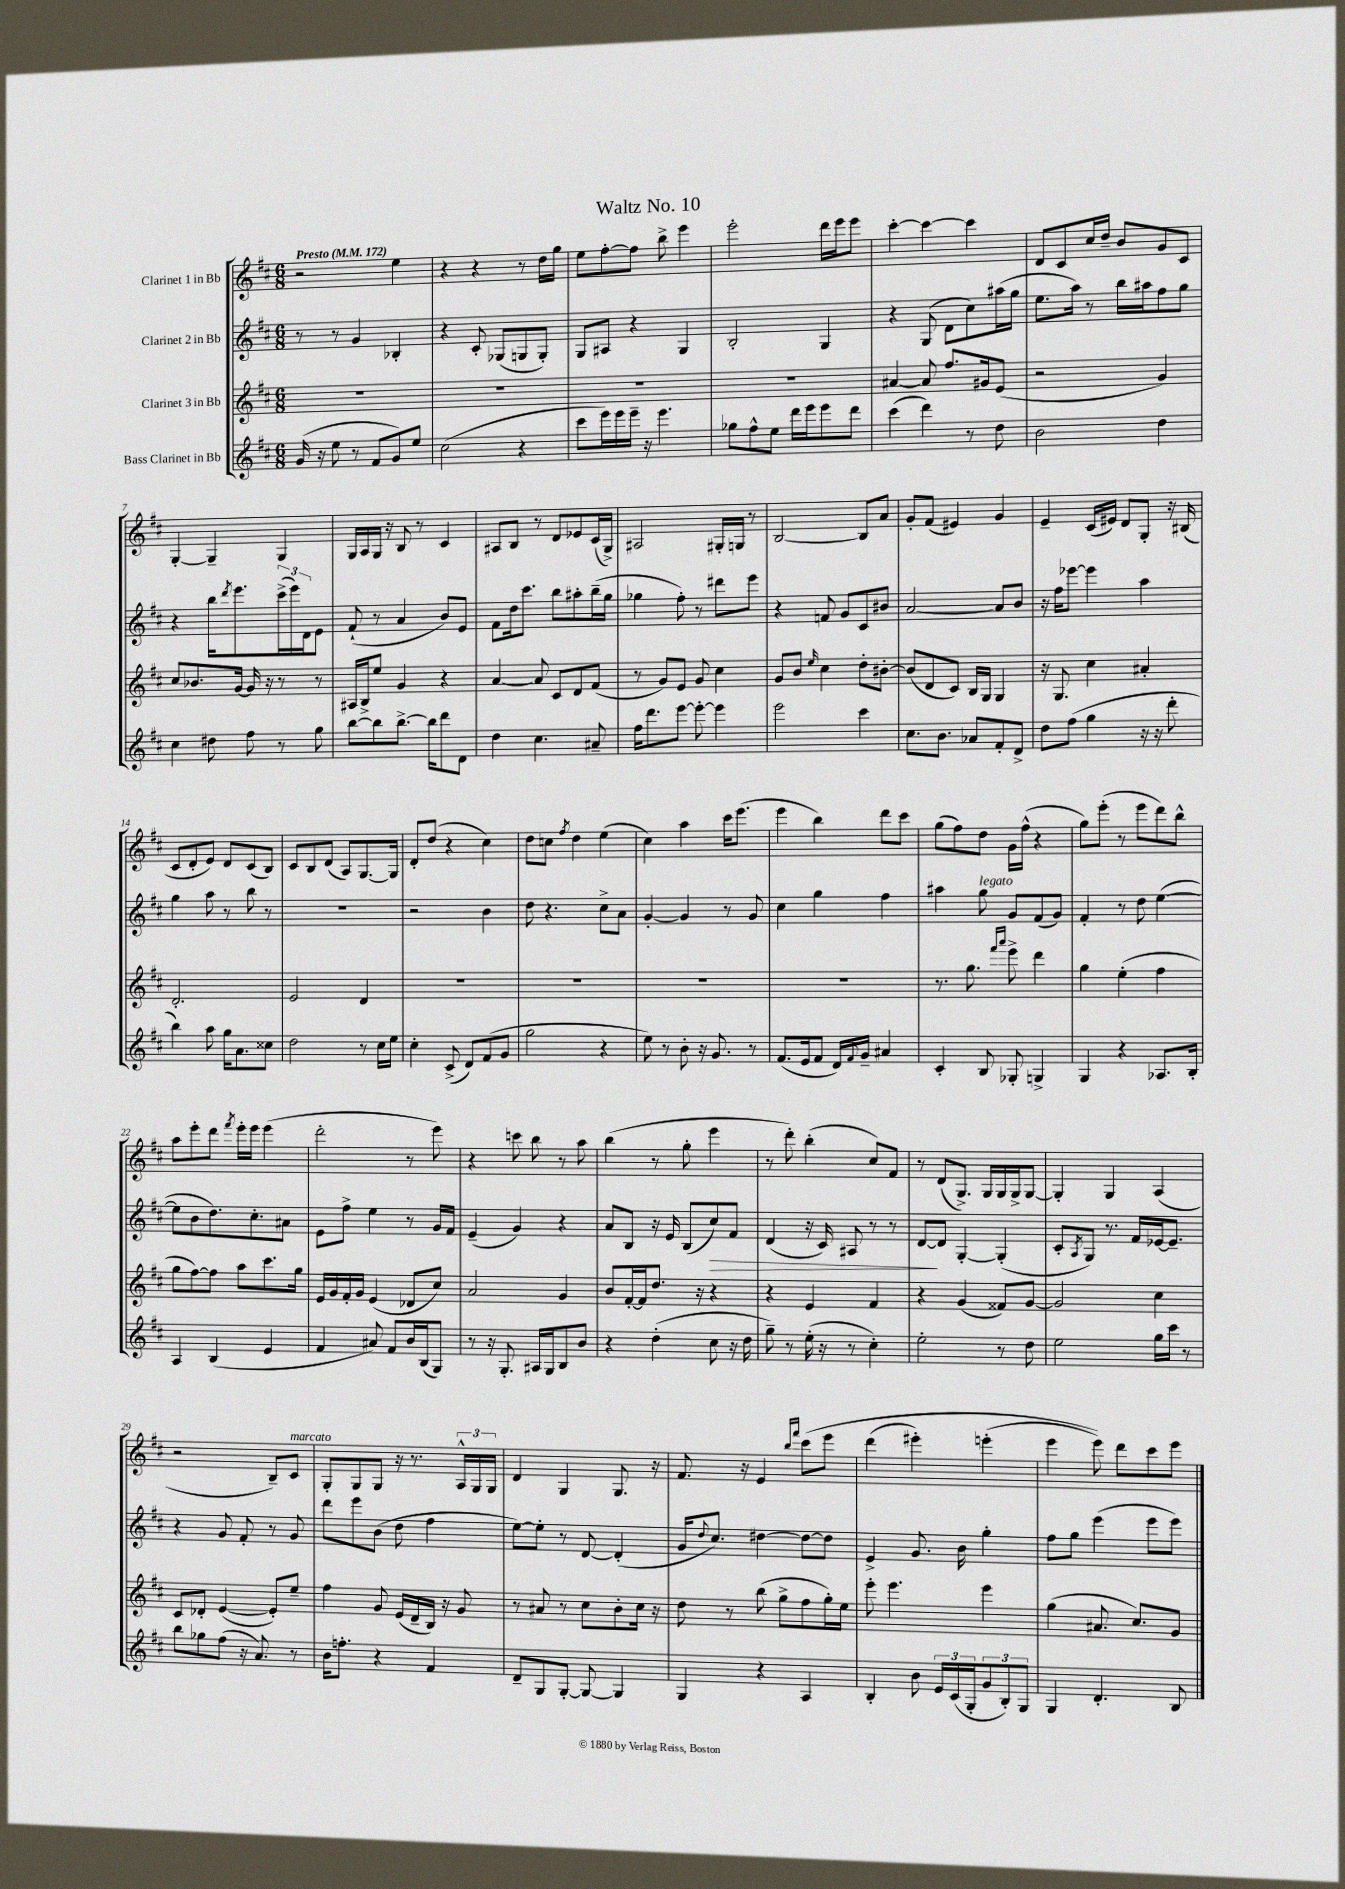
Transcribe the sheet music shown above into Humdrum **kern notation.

**kern	**kern	**kern	**kern
*staff4	*staff3	*staff2	*staff1
*clefG2	*clefG2	*clefG2	*clefG2
*k[f#c#]	*k[f#c#]	*k[f#c#]	*k[f#c#]
*M6/8	*M6/8	*M6/8	*M6/8
*MM172	*MM172	*MM172	*MM172
(16g/	2.r	8r	2r
16r	.	.	.
8ee\	.	8r	.
8r	.	4g/	.
8f#/L	.	.	.
8g/)	.	4B-'/	4ee\
8ee/J	.	.	.
=	=	=	=
(2cc#\	2.r	4r	4r
.	.	8c#'/	4r
.	.	(8G-/L	.
4r	.	8G/	8r
.	.	8G'/J)	16dd\LL
.	.	.	16gg\JJ
=	=	=	=
8ccc#\L	2.r	8G/L	8ee\L
16eee\L)	.	8A#/J	[8ff#'\
16eee\	.	.	.
16eee~\JJ	.	4r	8ff#\]J
16r	.	.	.
4.eee\	.	.	8bb^\
.	.	4G/	4eee\
=	=	=	=
8gg-\L	2.r	2B'/	2eee'\
8ff#^^\	.	.	.
8ee\J	.	.	.
16ddd\LL	.	.	.
16eee\J	.	.	.
8eee\	.	4G/	16ddd\LL
.	.	.	16eee\J
8ddd\J	.	.	8eee\J
=	=	=	=
(4ccc#\	[4a#/	4r	[4ccc#'\
4ddd\)	8a#/]	(8G/	4ccc#\_
.	8.ff#/L	8d\L	.
8r	.	8cc#\)	4ccc#\]
.	16g#/k	.	.
8dd\	(8e/J	(16aa#\L	.
.	.	16gg\JJ	.
=	=	=	=
2b\	2r	8.ee\L	8d/L
.	.	.	8c#/
.	.	16aa\Jk)	.
.	.	8r	16cc#/L
.	.	.	16dd~/JJ
.	.	16bb\LL	8b/L
.	.	16aa#\J	.
4dd\	4g/)	8ff#\	8g/
.	.	8gg\J	8c#/J
=	=	=	=
4cc#\	8cc#/L	4r	[4G'/
.	8.b-/	.	.
8dd#\	.	16bb\LK	4G~/]
.	.	8qddd/	.
.	[16g/Jk	8.eee\	.
8ff#\	16g/]	.	.
.	16r	.	.
8r	8r	(24ccc#^\L	4G/
.	.	24eee\)	.
.	.	24d\J	.
8gg\	8r	8e\J	.
=	=	=	=
[8bb\L	16A#/LL	(8f#`/	16G/LL
.	16B^/J	.	16A/
8bb\]	8ee/J	8r	16G/JJ
.	.	.	16r
[8.bb^\J	4g/	4a/	8B/
.	.	.	8r
16bb\]LK	.	.	.
8ddd\	4r	8b/L)	4c#/
8d\J	.	8e/J	.
=	=	=	=
4dd\	[4a/	8f#\L	8A#/L
.	.	16dd\k	8B/J
.	.	8.ccc#\J	.
4.cc#\	8a/]	.	8r
.	8c#/L	8bb\L	8d/L
.	8d/	8aa#'\	8e-/
8a#~/	(8f#/J	(16bb~\L	(16c#/L
.	.	16gg\JJ	16G^/JJ)
=	=	=	=
16ff#\LK	8r	4gg-\	2A#/
8.ddd\	.	.	.
.	8g/L)	.	.
[8eee\J	8e/J	8ff#'\)	.
8eee'\_	8g/	8r	.
4eee\]	4cc#\	8ddd#\L	16G#'/LL
.	.	.	16G/JJ
.	.	8eee\J	8r
=	=	=	=
2eee\	8g/L	4r	[2B/
.	8b/J	.	.
.	16qqee/	.	.
.	4cc#\	8f/	.
.	.	8g/L	.
4ccc#\	8dd'\L	8c#/	8B/]L
.	[8b#'\J	8b#/J	8a/J
=	=	=	=
8.cc#\L	(8b#/]L	[2a/	8g'/L
.	8d/	.	(8f#/J
8.b\J	.	.	.
.	8c#/J)	.	4e#/)
8a-/L	16B/LL	.	.
.	16G/JJ	.	.
8f#'/	4G/	8a/]L	4g/
8d^/J	.	8b/J	.
=	=	=	=
8dd\L	16r	16r	4e~/
.	8.G/	16ff#\LK	.
(8ff#\J	.	[8eee-\J	.
4gg\	4cc#\	4eee-\]	(16c#/LL
.	.	.	16e#/JJ)
.	.	.	8d/L
16r	4a#'/	4aa\	8G'/J
16r	.	.	.
8ddd'\	.	.	16r
.	.	.	(16B#/
=	=	=	=
4bb\)	2.d'/	4gg\	8c#/L
.	.	.	8d'/
8aa\	.	8aa\	8e/J)
16gg\LK	.	8r	8d/L
8.a\	.	.	.
.	.	8bb\	(8c#/
8cc##\J	.	8r	8B/J)
=	=	=	=
2dd\	2e/	2.r	8c#/L
.	.	.	8B/
.	.	.	(8d/J
.	.	.	8A/L)
8r	4d/	.	[8.G/
16cc#\LL	.	.	.
16ee\JJ	.	.	16G/]Jk
=	=	=	=
4cc#'\	2.r	2r	8d'/L
.	.	.	(8dd/J
(8c#^/	.	.	4r
8d/L)	.	.	.
(8f#/	.	4b\	4cc#\)
8g/J	.	.	.
=	=	=	=
2gg\	2.r	8dd\	8dd\L
.	.	4.r	8cc\J
.	.	.	8qff#/
.	.	.	4dd\
4r	.	8cc#^\L	(4ee\
.	.	8a\J	.
=	=	=	=
8ee\)	2.r	[4g'/	4cc#\)
8r	.	.	.
8b'\	.	4g/]	4aa\
16r	.	.	.
8.g/	.	.	.
.	.	8r	16ccc#\LK
.	.	.	(8.eee\J
8r	.	8g/	.
=	=	=	=
(8.f#/L	2.r	4cc#\	4eee\
16e/k	.	.	.
8f#/J	.	4gg\	4bb\)
16d/LL)	.	.	.
8qqf#/	.	.	.
16g~/JJ	.	.	.
4a#/	.	4ff#\	8ddd\L
.	.	.	8ccc#\J
=	=	=	=
4c#'/	8.r	4aa#\	(8gg\L
.	.	.	8ff#\)
.	8.gg\	.	.
8B/	.	8gg\	8dd\J
.	16qqfff#/LL	.	.
.	16qqaaa/JJ	.	.
8G-'/	8eee^\	8g/L	16g\LL
.	.	.	(16ff#^^\JJ
4G^/	4ddd\	(8f#/	4r
.	.	8g/J)	.
=	=	=	=
4G/	4gg\	4f#'/	8gg\L)
.	.	.	(8eee'\J
4r	(4ee'\	8r	8r
.	.	8dd\	8eee\L
8.A-/L	4ff#\	([4ee\	8ddd\)
.	.	.	8bb^^\J
16B'/Jk	.	.	.
=	=	=	=
4A/	8gg\L	8ee\]L	8aa\L
.	[8ff#\)	8b\	8eee'\
(4B/	8ff#\]J	8.dd\)	8ddd\J
.	.	.	8qfff#/
.	8aa\L	.	16eee'\LL
.	.	8.cc#'\	16eee\JJ
4e/	8.ccc#\	.	(4eee\
.	.	8a#\J	.
.	16gg\Jk	.	.
=	=	=	=
4f#/	16e/LL	8e\L	2ddd'\
.	16g/	.	.
.	16f#'/	8ff#^\J	.
.	16g/JJ	.	.
8a#/)	(4e/	4ee\	.
8f#/L	.	.	.
16b/L	8d-/L	8r	8r
(16B/J	.	.	.
8G/J)	8cc#/J)	16g/LL	8eee\)
.	.	16f#/JJ	.
=	=	=	=
8r	2a/	(4e~/	4r
16r	.	.	.
8.G'/	.	.	.
.	.	4g/)	8ccc\
16A#/LL	.	.	8bb\
16G/J	.	.	.
8B/	4g/	4r	8r
8b/J	.	.	8aa\
=	=	=	=
4r	8b/L	8a/L	(4bb\
.	[16f#'/L	8B/J	.
.	16f#/]J	.	.
(4dd'\	8.dd/J	16r	8r
.	.	16e/	.
.	.	(8B/L	8gg'\
.	16r	.	.
8cc#\	4r	8cc#/)	4eee\
16r	.	8f#/J	.
16dd\	.	.	.
=	=	=	=
8gg~\)	4r	(4d/	8r
8r	.	.	8ddd'\)
(16ee'\	4e/	16r	(4bb'\
16r	.	16c#/)	.
8r	.	8A#/	.
4cc#'\)	4f#/	8r	8cc#/L)
.	.	8r	8f#/J
=	=	=	=
2ee'\	4r	[8d/L	8r
.	.	8d/]J	(8d/L
.	(4g/	[4G'/	8.G^/J)
.	.	.	16G/LL
8r	8f##/L)	(4G'/]	16G/
.	.	.	16G^/J
8dd\	[8g/J	.	[8G/J
=	=	=	=
2ee\	2g/]	8c#'/L	4G'/]
.	.	8qA/	.
.	.	8G/J)	.
.	.	8.r	4G/
.	.	16f#/LL	.
16gg\LL	4cc#\	[16e-/J	(4A/
16ccc#\JJ	.	8.e-~/]J	.
8r	.	.	.
=	=	=	=
8bb\L	8c#/L	4r	2r
8gg-\	8d-'/J	.	.
(8ff#\J	([4e/	8g/	.
16r	.	8f#'/	.
8.a/)	.	.	.
.	8e'/]L)	8r	8B~/L)
8r	8ee~/J	8g/	8c#/J
=	=	=	=
16b\LK	4ff#\	8ddd\L	8G'/L
8.ff'\J	.	.	.
.	.	8eee\	8G/
4r	8g/	(8b\J	8G/J
.	(16e/LL	8dd\	16r
.	16d~/	.	8.r
4f#/	16B/JJ)	4ff#\	.
.	16r	.	.
.	8g/	.	24A^^/LL
.	.	.	24G/
.	.	.	24G/JJ
=	=	=	=
8d~/L	8r	[8ee\L)	4d/
8G/	8a#/	8ee'\]J	.
[8G'/J	8r	8r	4G/
8G/_	8cc#\L	[8d/	.
4G/]	8b'\	(4d'/]	8.G/
.	16cc#\Jk	.	.
.	16r	.	16r
=	=	=	=
4G/	8dd\	16g/LK	8.f#/
.	.	8qqdd/	.
.	.	8.cc#/J)	.
.	8r	.	.
.	.	.	16r
4r	(8bb\	[4dd#\	4e/
.	8gg^\L	.	.
.	.	.	16qqbb/LL
.	.	.	16qqfff#/JJ
4A/	8ff#\	8dd#\_L	&(8ccc#\L
.	16gg'\L)	8dd#\]J	8eee\J
.	16ee\JJ	.	.
=	=	=	=
4B'/	8eee'\	4e^/	(4ddd\
.	4.eee\	.	.
8b\	.	8.g/	4eee#'\)
24e/LL	.	.	.
(24c#/	.	.	.
.	.	16b\	.
24G'/J	.	.	.
12g/	4eee\	4gg'\	(4eee'\
12B'/)	.	.	.
12G/J	.	.	.
=	=	=	=
4G/	(4gg\	8ff#\L	4eee\
.	.	8gg\J	.
4.d'/	8.a#/	(4eee\	8eee\)&)
.	.	.	8ddd\L
.	8.cc#/L)	.	.
.	.	8eee\L	8ccc#\
8B/	8g/J	8eee\J)	8eee\J
==	==	==	==
*-	*-	*-	*-
